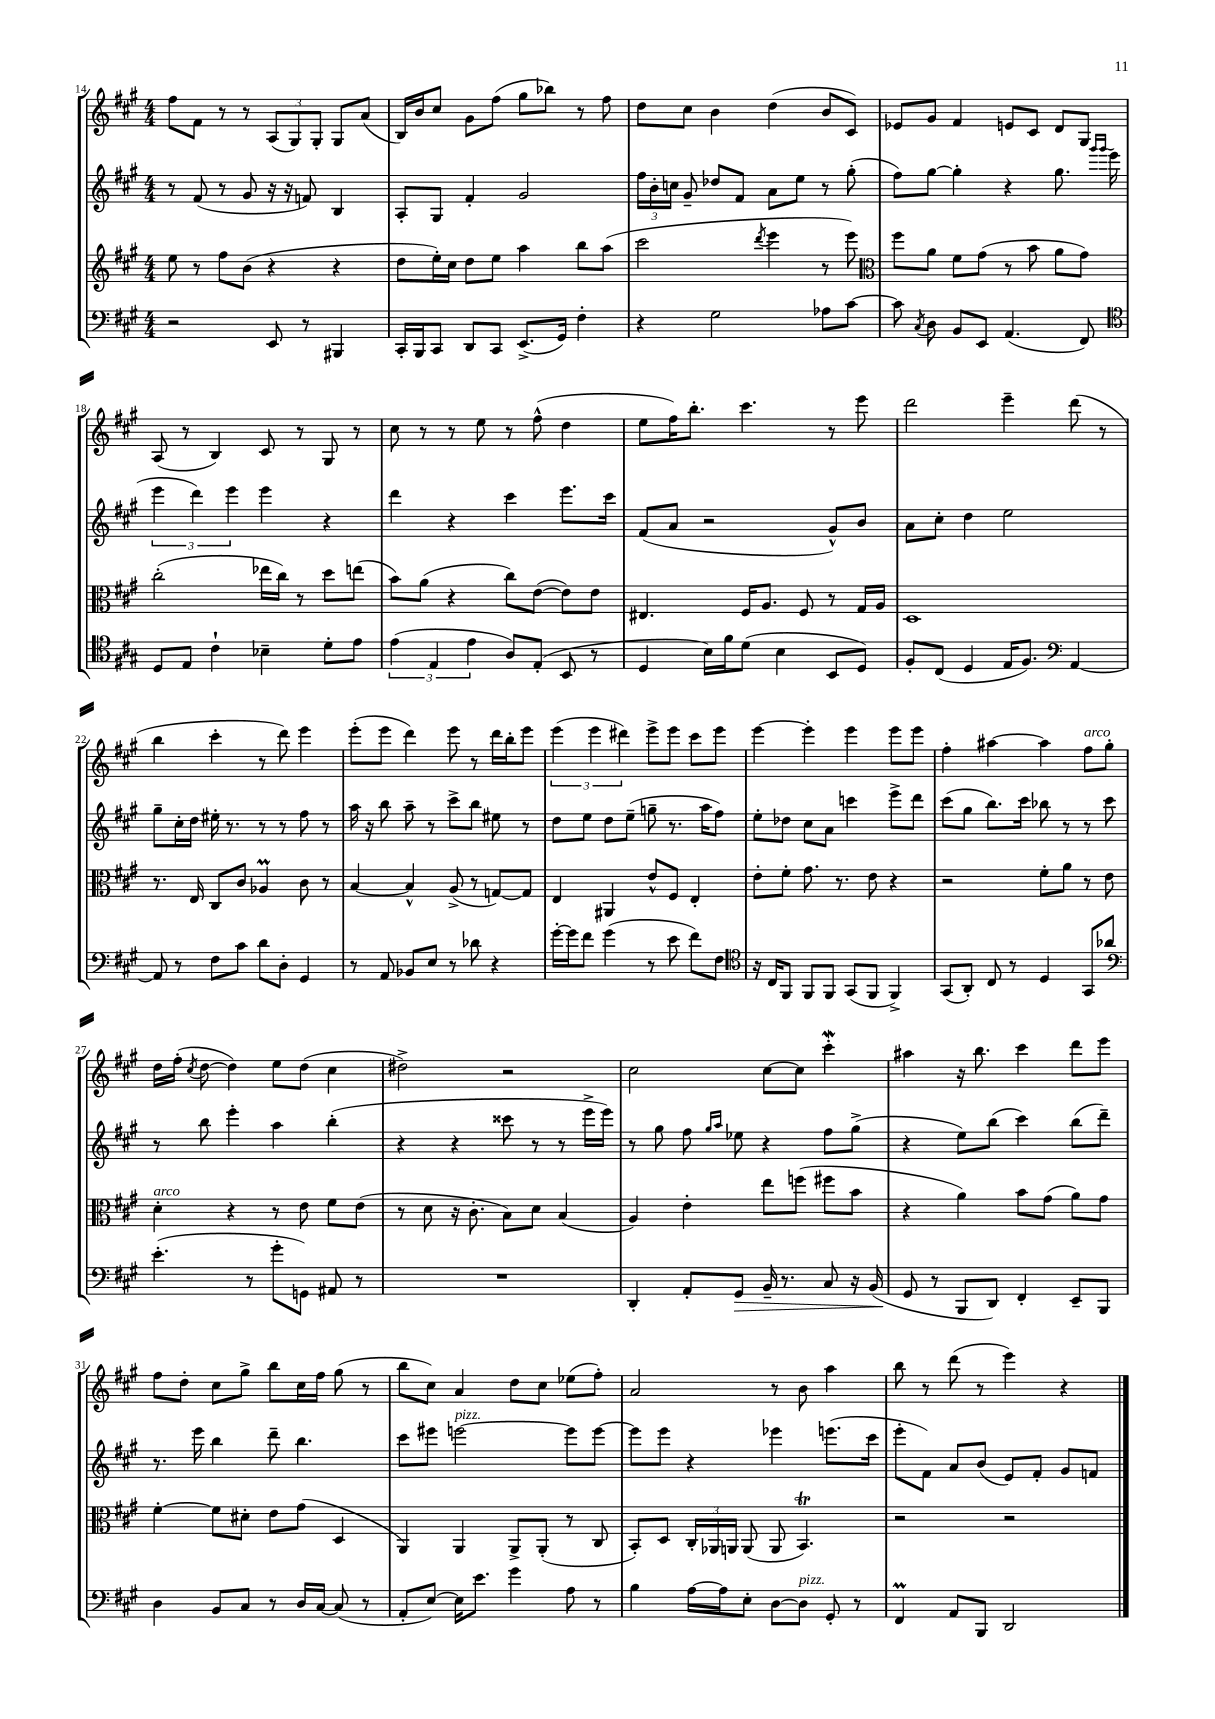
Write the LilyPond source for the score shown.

<<
\new StaffGroup <<
\new Staff = "s0" {
    \clef treble \key a \major \numericTimeSignature \time 4/4
    \autoBeamOff fis''8[ fis'8] r8 r8 \tuplet 3/2 { a8[( gis8) gis8]-. } gis8[ a'8]( |
    b16[) b'16 cis''8] gis'8[ fis''8]( gis''8[ bes''8]) r8 fis''8 |
    d''8[ cis''8] b'4 d''4( b'8[ cis'8]) |
    ees'8[ gis'8] fis'4 e'8[ cis'8] d'8[ gis8] |
    a8( r8 b4) cis'8 r8 gis8 r8 |
    cis''8 r8 r8 e''8 r8 fis''8-^( d''4 |
    e''8[ fis''16) b''8.]-. cis'''4. r8 e'''8 |
    d'''2 e'''4-- d'''8( r8 |
    b''4 cis'''4-. r8 d'''8) e'''4 |
    e'''8[-.( e'''8] d'''4) e'''8 r8 d'''16[ b''16-. e'''8] |
    \tuplet 3/2 { e'''4( e'''4 dis'''4) } e'''8[-> e'''8] cis'''8[ e'''8] |
    e'''4~ e'''4-. e'''4 e'''8[ e'''8] |
    fis''4-. ais''4~ ais''4 fis''8[^\markup { \italic "arco" } gis''8]-. |
    d''16[ fis''16]-.( \acciaccatura { cis''8 } d''8~ d''4) e''8[ d''8]( cis''4 |
    dis''2->) r2 |
    cis''2 cis''8[~ cis''8] cis'''4-.\mordent |
    ais''4 r16 b''8. cis'''4 d'''8[ e'''8] |
    fis''8[ d''8]-. cis''8[ gis''8]-> b''8[ cis''16 fis''16] gis''8( r8 |
    b''8[ cis''8]) a'4 d''8[ cis''8] ees''8[( fis''8]-.) |
    a'2 r8 b'8 a''4 |
    b''8 r8 d'''8( r8 e'''4) r4 \bar "|." |
}
\new Staff = "s1" {
    \clef treble \key a \major \numericTimeSignature \time 4/4
    \autoBeamOff r8 fis'8( r8 gis'8 r16 r16 f'8) b4 |
    a8[-. gis8] fis'4-. gis'2 |
    \tuplet 3/2 { fis''16[ b'16-. c''16] } gis'8-- des''8[ fis'8] a'8[ e''8] r8 gis''8-.( |
    fis''8[) gis''8]~ gis''4-. r4 gis''8. \grace { gis'''16[ gis'''16] } e'''16( |
    \tuplet 3/2 { e'''4 d'''4) e'''4 } e'''4 r4 |
    d'''4 r4 cis'''4 e'''8.[ cis'''16] |
    fis'8[( a'8] r2 gis'8[-^) b'8] |
    a'8[ cis''8]-. d''4 e''2 |
    gis''8[-- cis''16-. d''16] eis''16-. r8. r8 r8 fis''8 r8 |
    a''16 r16 b''8 a''8-- r8 cis'''8[-> b''8] eis''8 r8 |
    d''8[ e''8] d''8[ e''8]--( g''8-- r8. a''16[ fis''8]) |
    e''8[-. des''8] cis''8[ a'8] c'''4 e'''8[-> d'''8] |
    cis'''8[( gis''8] b''8.[) cis'''16] bes''8 r8 r8 cis'''8 |
    r8 b''8 e'''4-. a''4 b''4-.( |
    r4 r4 cisis'''8 r8 r8 e'''16[-> e'''16]) |
    r8 gis''8 fis''8 \grace { gis''16[ a''16] } ees''8 r4 fis''8[ gis''8]->( |
    r4 e''8[) b''8]( cis'''4) b''8[( d'''8]--) |
    r8. e'''16 b''4 d'''8-- b''4. |
    cis'''8[ eis'''8] e'''2~^\markup { \italic "pizz." } e'''8[ e'''8]~ |
    e'''8[ e'''8] r4 ees'''4 e'''8.[( cis'''16] |
    e'''8[-. fis'8]) a'8[ b'8]( e'8[) fis'8]-. gis'8[ f'8] \bar "|." |
}
\new Staff = "s2" {
    \clef treble \key a \major \numericTimeSignature \time 4/4
    \autoBeamOff e''8 r8 fis''8[ b'8]( r4 r4 |
    d''8[ e''16-.) cis''16] d''8[ e''8] a''4 b''8[ a''8]( |
    cis'''2 \acciaccatura { d'''8 } e'''4 r8 e'''8) |
    \clef alto fis''8[ a'8] fis'8[ gis'8]( r8 b'8 a'8[ gis'8]) |
    cis''2-.( ees''16[ cis''16]) r8 d''8[ e''8]( |
    b'8[) a'8]( r4 cis''8[) e'8]~( e'8[) e'8] |
    eis4. fis16[ a8.] fis8 r8 gis16[ a16] |
    d1 |
    r8. e16 cis8[ cis'8] aes4\prall cis'8 r8 |
    b4~ b4-^ a8->( r8 g8[~) g8] |
    e4 ais,4 e'8[-^ fis8] e4-. |
    e'8[-. fis'8]-. gis'8. r8. e'8 r4 |
    r2 fis'8[-. a'8] r8 e'8 |
    d'4-.^\markup { \italic "arco" } r4 r8 e'8 fis'8[ e'8]( |
    r8 d'8 r16 cis'8.-. b8[) d'8] b4( |
    a4) e'4-. e''8[ f''8]( fis''8[ b'8] |
    r4 a'4) b'8[ gis'8]( a'8[) gis'8] |
    fis'4~-. fis'8[ dis'8]-. e'8[ gis'8]( d4 |
    a,4) a,4 a,8[-> a,8]-.( r8 cis8 |
    b,8[-.) d8] \tuplet 3/2 { cis16[-. aes,16 a,16] } a,8( a,8 b,4.\trill) |
    r2 r2 \bar "|." |
}
\new Staff = "s3" {
    \clef bass \key a \major \numericTimeSignature \time 4/4
    \autoBeamOff r2 e,8 r8 bis,,4 |
    cis,16[-. b,,16 cis,8] d,8[ cis,8] e,8.[->( gis,16]) fis4-. |
    r4 gis2 aes8[ cis'8]~ |
    cis'8 \acciaccatura { cis8 } d8 b,8[ e,8] a,4.( fis,8) |
    \clef tenor d8[ e8] cis'4-! bes4-- d'8[-. e'8] |
    \tuplet 3/2 { e'4( e4 e'4 } a8[) e8]-.( b,8 r8 |
    d4 b16[) fis'16 d'8]( b4 b,8[ d8]) |
    fis8[-. cis8]( d4 e16[ fis8.]) \clef bass a,4~ |
    a,8 r8 fis8[ cis'8] d'8[ d8]-. gis,4 |
    r8 a,8 bes,8[ e8] r8 des'8 r4 |
    gis'16[~-. gis'16 fis'8] gis'4( r8 e'8 fis'8[) fis8] |
    \clef tenor r16 cis16[ fis,8] fis,8[ fis,8] gis,8[( fis,8] fis,4->) |
    gis,8[( a,8]-.) cis8 r8 d4 gis,8[ aes'8] |
    \clef bass e'4.-.( r8 gis'8[-. g,8]) ais,8 r8 |
    R1 |
    d,4-. a,8[-. gis,8]\> b,16-- r8. cis8 r16 b,16( |
    gis,8\! r8 b,,8[ d,8]) fis,4-. e,8[-- b,,8] |
    d4 b,8[ cis8] r8 d16[ cis16]~ cis8( r8 |
    a,8[-. e8]~) e16[ e'8.] gis'4 a8 r8 |
    b4 a16[~ a16 e8]-. d8[~ d8]^\markup { \italic "pizz." } gis,8-. r8 |
    fis,4\prall a,8[ b,,8] d,2 \bar "|." |
}
>>
>>
\layout { \context { \Score currentBarNumber = #14 } }
